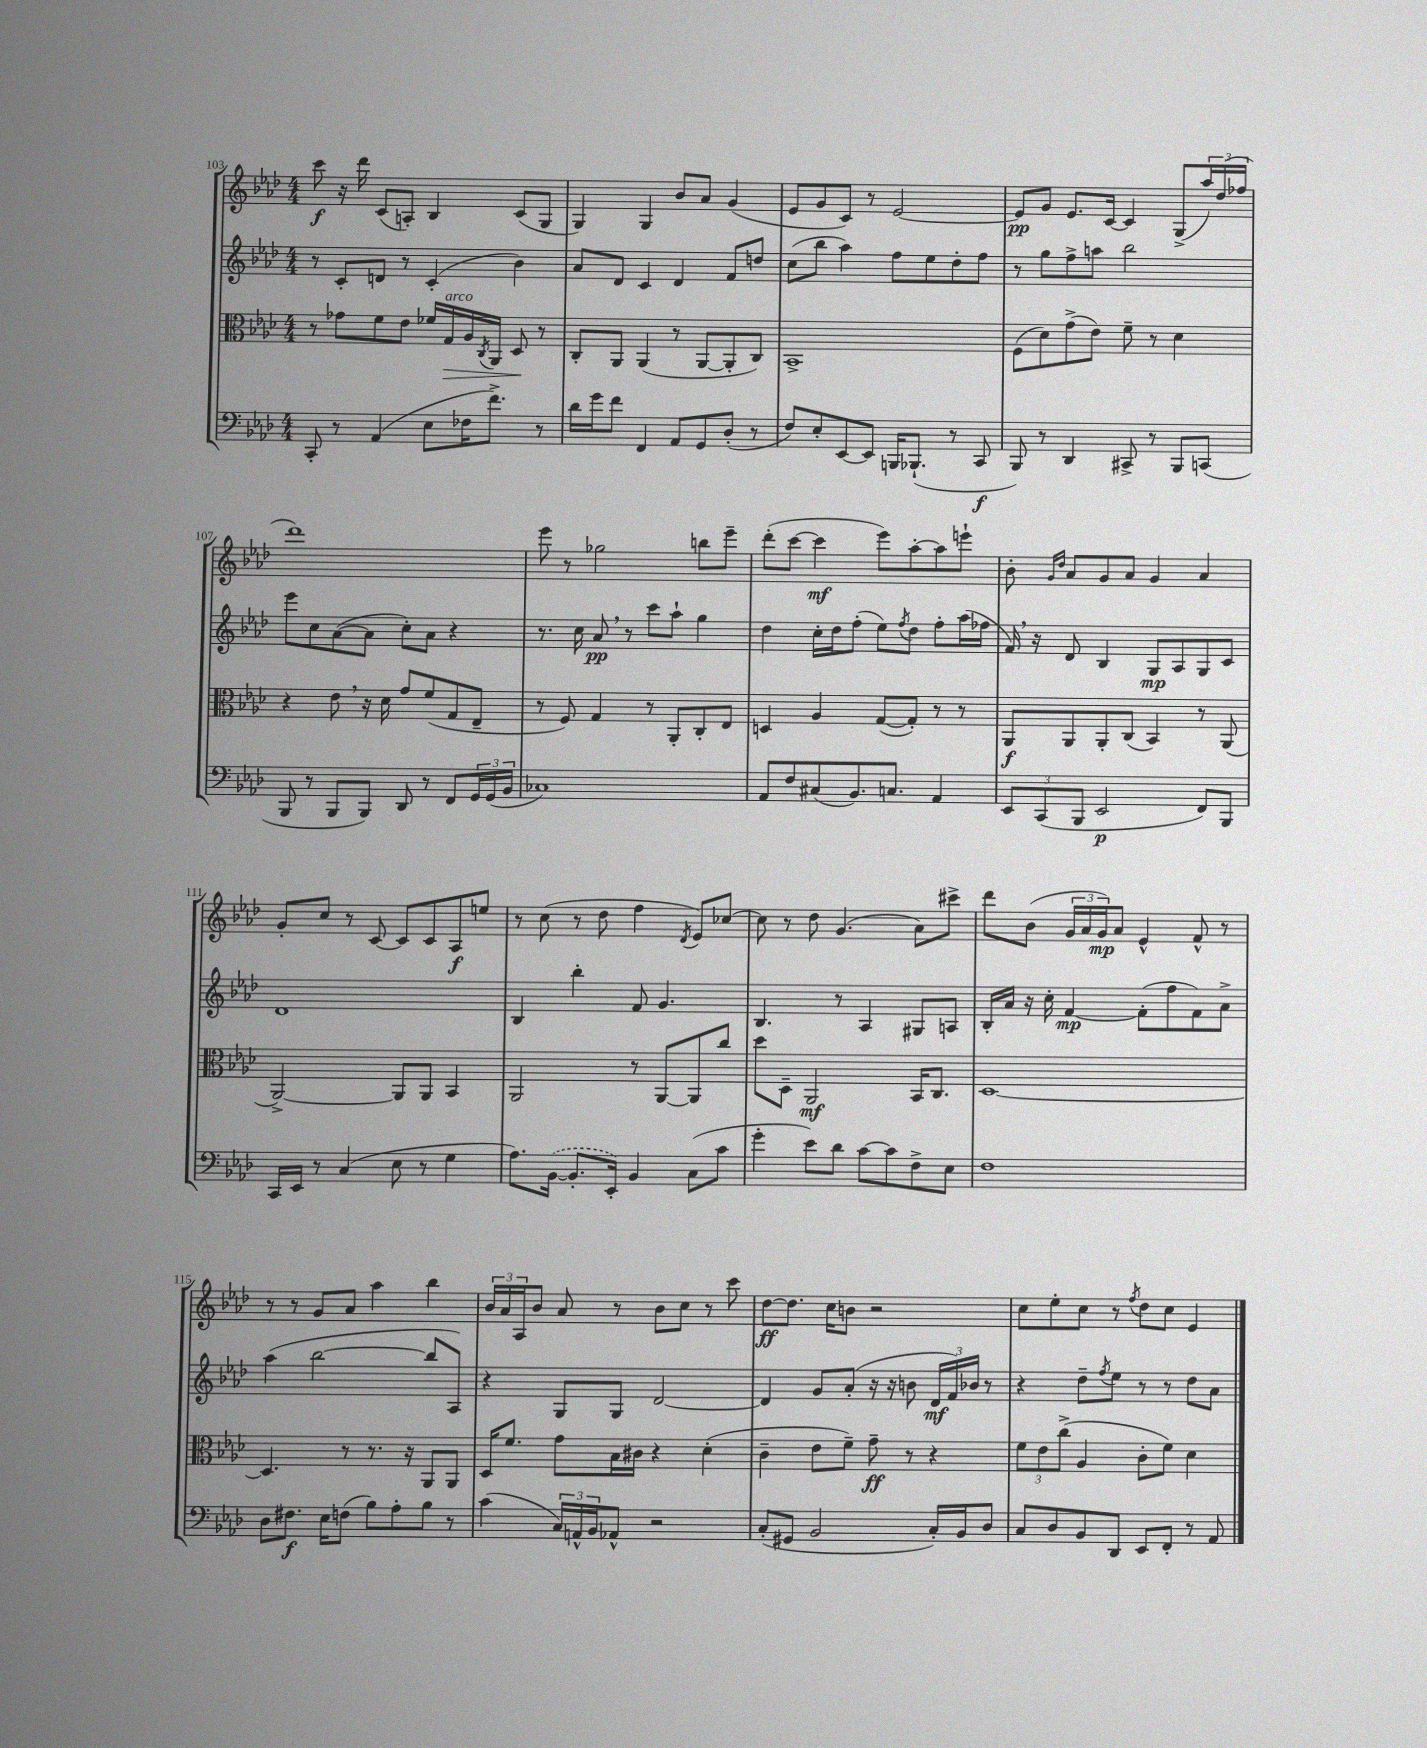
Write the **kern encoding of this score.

**kern	**kern	**kern	**kern
*staff4	*staff3	*staff2	*staff1
*clefF4	*clefC3	*clefG2	*clefG2
*k[b-e-a-d-]	*k[b-e-a-d-]	*k[b-e-a-d-]	*k[b-e-a-d-]
*M4/4	*M4/4	*M4/4	*M4/4
8CC'	8r	8r	8ccc
8r	8g-	8c'	16r
.	.	.	16ddd-
(4AA-	8f	8d	(8c
.	8e-	8r	8A')
8E-	16f-	(4c'	4B-
.	16G	.	.
16F-	16A-	.	.
.	8qC	.	.
8.f^)	16AA-	.	.
.	8D-	4b-)	(8c
8r	8r	.	8G
=	=	=	=
16d-	8C'	8a-	4G)
16g	.	.	.
8f	8AA-	8d-	.
4FF	(4AA-	4c	4G
8AA-	8r	4d-	8b-
8GG	[8AA-	.	8a-
(8D-'	8AA-']	8f	(4g
8r	8C)	8dd	.
=	=	=	=
8F)	1BB-^	(8cc	8e-
8E-'	.	8bb-	8g
[8EE-	.	4aa-)	8c)
8EE-]	.	.	8r
16BBB	.	8ff	[2e-
(8.BBB-`	.	.	.
.	.	8ee-	.
8r	.	8dd-'	.
8CC	.	8ff	.
=	=	=	=
8BBB-)	(8F	8r	8e-]
8r	8d-)	8gg	8g
4DD-	(8g^	8ff^	8.e-
.	8e-)	8aa	.
.	.	.	[16c
8CC#^	8f~	2bb-	4c]
8r	8r	.	.
8BBB-	4d-	.	(8G^
(8CC	.	.	24aa-)
.	.	.	(24dd-
.	.	.	24ff-
=	=	=	=
8BBB-	4r	8eee-	1ddd-)
8r	.	8cc	.
8BBB-	8e-	([8a-	.
8BBB-)	16r	8a-]	.
.	16d-	.	.
8DD-	8g	8cc')	.
8r	(8f	8a-	.
8FF	8G	4r	.
24GG	8E-~	.	.
(24GG	.	.	.
24BB-	.	.	.
=	=	=	=
1C-)	8r	8.r	8eee-
.	8F)	.	8r
.	.	16cc	.
.	4G	8a-	2gg-
.	.	8r	.
.	8r	8ccc	.
.	8AA-'	8aa-`	.
.	8C'	4gg	8bb
.	8E-	.	8eee-~
=	=	=	=
8AA-	4D	4dd-	(8ddd-'
8F	.	.	[8ccc
(8C#	4A-	16cc'	4ccc]
.	.	16dd-	.
8.BB-)	.	(8ff'	.
.	([8G	8ee-)	8eee-)
8.C	.	.	.
.	.	8qff	.
.	8G'])	8dd-	[8aa-'
4AA-	8r	8ff'	8aa-]
.	8r	(16aa-	8eee`
.	.	16ff-	.
=	=	=	=
12EE-	8AA-	16f)	8b-'
.	.	16r	.
(12CC	.	.	.
.	.	.	16qqg
.	.	.	16qqdd-
.	8AA-	8d-	8a-
12BBB-	.	.	.
2EE-	8AA-'	4B-	8g
.	(8C	.	8a-
.	4BB-)	8G	4g
.	.	8A-	.
8FF)	8r	8G	4a-
8BBB-	(8AA-	8c	.
=	=	=	=
16CC	[2AA-^)	1d-	8g'
16EE-	.	.	.
8r	.	.	8cc
(4C	.	.	8r
.	.	.	[8c
8E-	8AA-]	.	8c]
8r	8AA-	.	8c
4G	4BB-	.	8A-
.	.	.	8ee
=	=	=	=
8.A-)	2AA-	4B-	8r
.	.	.	(8cc
([16BB-	.	.	.
8.BB-']	.	4bb-'	8r
.	.	.	8dd-
16EE-')	.	.	.
4BB-	8r	8f	4ff
.	[8AA-	4.g	.
.	.	.	8qd-
(8C	8AA-]	.	8e-)
8c	8cc	.	[8cc-
=	=	=	=
4g'	8dd-	4.B-	8cc-]
.	8D-~	.	8r
8e-)	2AA-	.	8dd-
8d-	.	8r	(4.g
[8c	.	4A-	.
8c]	.	.	.
8F^	16BB-	8G#	8a-)
.	8.C	.	.
8E-	.	8A	8ccc#^
=	=	=	=
1F	[1D-	16B-'	8ddd-
.	.	16a-	.
.	.	16r	(8b-
.	.	16cc'	.
.	.	[4f	24g
.	.	.	24a-
.	.	.	24g)
.	.	.	8a-
.	.	(8f']	4e-^^
.	.	8ff	.
.	.	8f)	8f^^
.	.	8a-^	8r
=	=	=	=
8D-	4.D-]	(4aa-	8r
8.F#	.	.	8r
.	.	[2bb-	8g
16E-	.	.	.
(8F	8r	.	8a-
8B-)	8.r	.	4aa-
8A-'	.	.	.
.	16r	.	.
8B-	8AA-	8bb-]	4bb-
8r	8AA-	8A-)	.
=	=	=	=
(4c	16D-	4r	24b-
.	.	.	24a-
.	8.f	.	.
.	.	.	24A-
.	.	.	8b-
24C)	8g	8G	8a-
24AA^^	.	.	.
24BB-	.	.	.
8AA-^^	16B-	8G	8r
.	16c#	.	.
2r	4r	[2d-	8b-
.	.	.	8cc
.	(4d-'	.	8r
.	.	.	8ccc
=	=	=	=
(8C'	4c~	4d-]	[8dd-
8GG#	.	.	8.dd-]
2BB-	8e-	8g	.
.	.	.	16cc
.	8f~)	(8a-'	8b
.	8g~	16r	2r
.	.	16r	.
.	8r	8b	.
16C')	4r	24d-	.
.	.	24f)	.
16BB-	.	.	.
.	.	24b-	.
8D-	.	8r	.
=	=	=	=
8C	12f	4r	8cc
.	12e-	.	.
8D-	.	.	8ee-'
.	(12cc^	.	.
8BB-	4A-	8dd-~	8cc
.	.	8qff	.
8DD-	.	8ee-	8r
.	.	.	8qff
8EE-	8c'	8r	8dd-
8FF'	8f)	8r	8cc
8r	4d-	8dd-	4e-
8AA-	.	8a-	.
==	==	==	==
*-	*-	*-	*-
